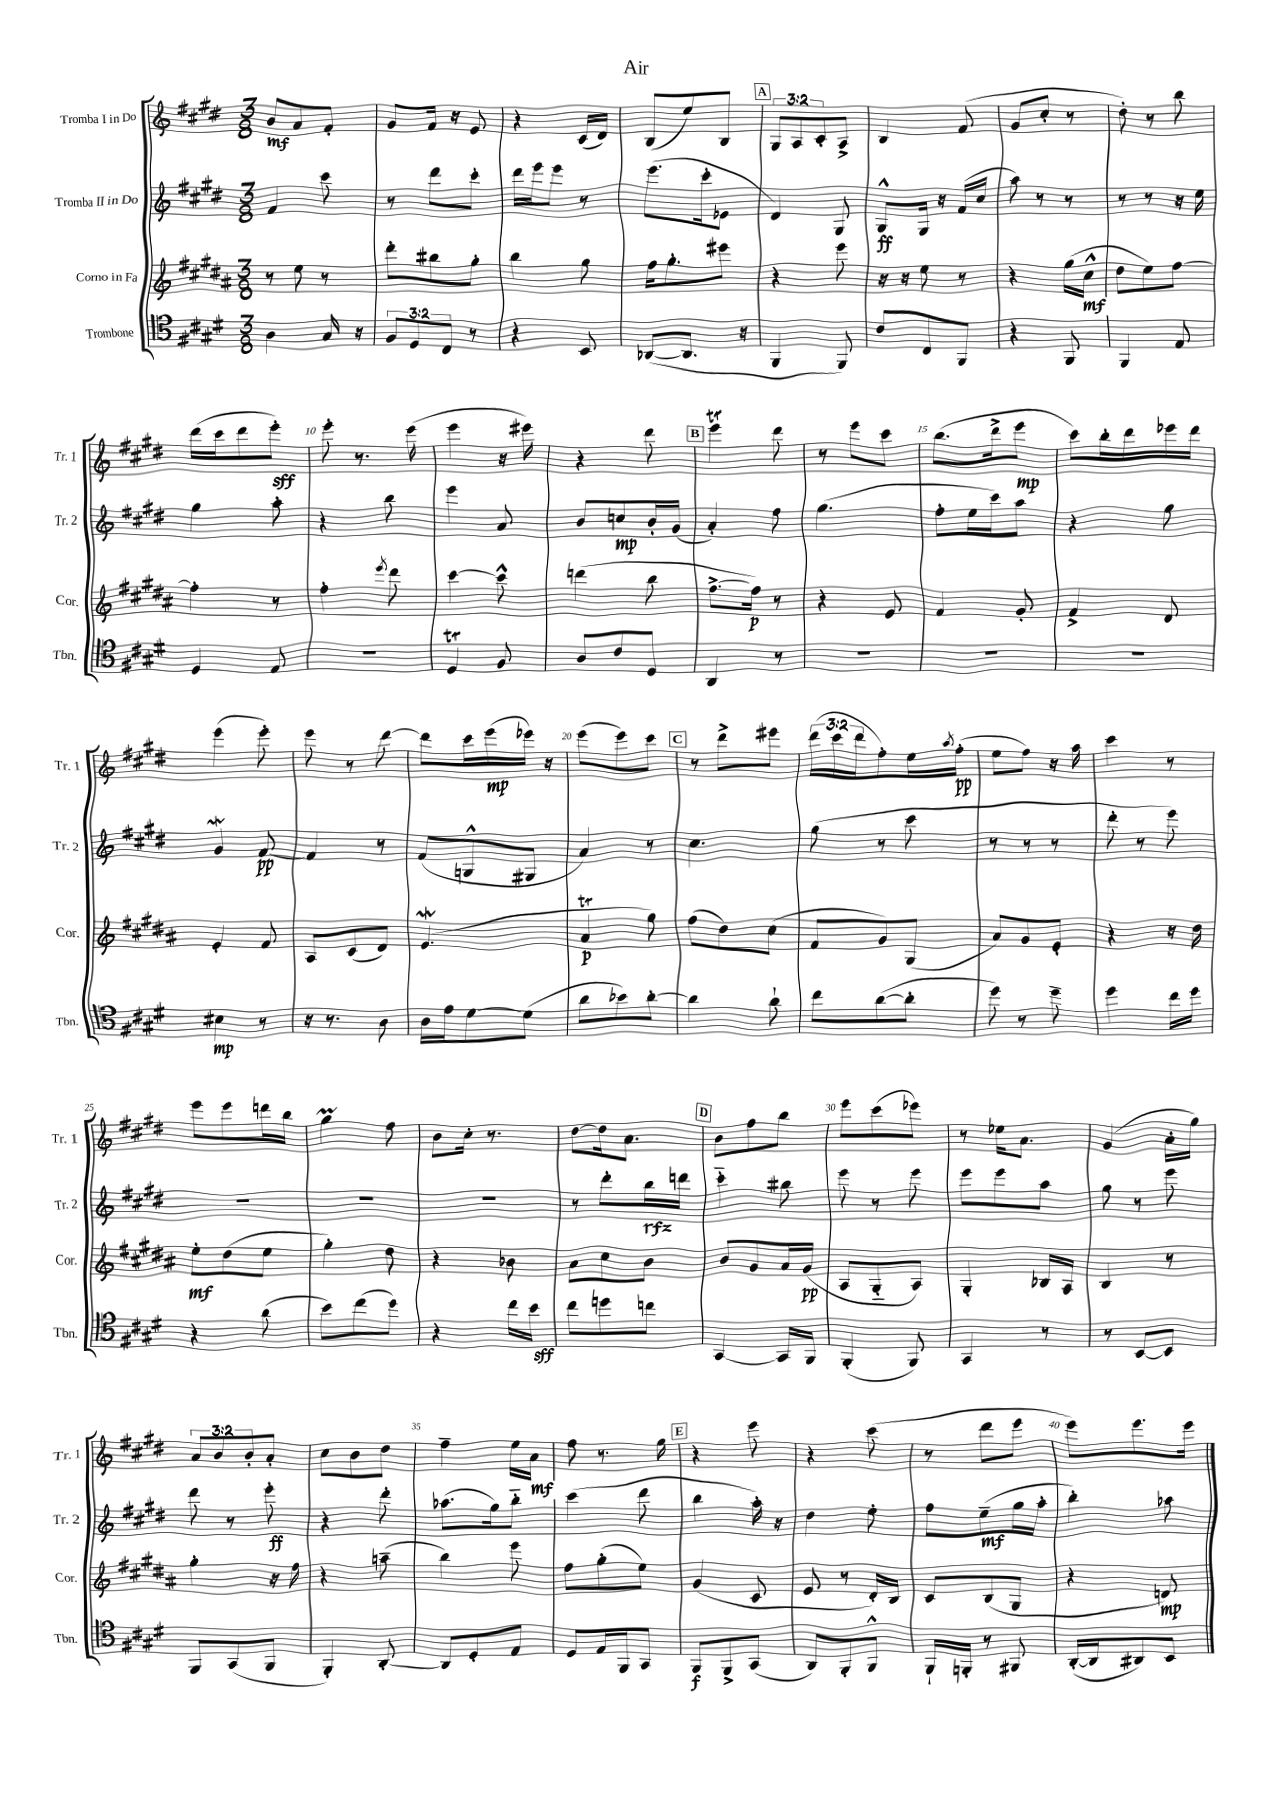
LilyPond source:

\header { title = "Air" }
<<
\new StaffGroup <<
\new Staff = "s0" \with { instrumentName = "Tromba I in Do" shortInstrumentName = "Tr. 1" } {
    \clef treble \key e \major \numericTimeSignature \time 3/8 \override Staff.TupletNumber.text = #tuplet-number::calc-fraction-text
    b'8\mf a'8 fis'8-. |
    gis'8 fis'16 r16 e'8 |
    r4 cis'16( dis'16) |
    b8( e''8) b8 |
    \mark \markup { \box "A" } \tuplet 3/2 { gis8 a8 cis'8-. } a8-> |
    b4 fis'8( |
    gis'8 cis''8-. r8 |
    dis''8-.) r8 b''8 |
    dis'''16( cis'''16 dis'''8 e'''8-.\sff) |
    e'''8-. r8. e'''16( |
    e'''4 r16 eis'''16) |
    r4 dis'''8 |
    \mark \markup { \box "B" } e'''4\trill dis'''8 |
    r8 e'''8 cis'''8 |
    b''8.( dis'''16-> e'''8\mp |
    cis'''8) b''16-. dis'''16 ees'''16 dis'''16 |
    e'''4( e'''8-.) |
    e'''8 r8 dis'''8~ |
    dis'''8 cis'''16 e'''16\mp( ees'''16) r16 |
    e'''8( e'''8) cis'''8 |
    \mark \markup { \box "C" } r8 dis'''8-> eis'''8 |
    \tuplet 3/2 { dis'''16( cis'''16 dis'''16 } fis''8-.) e''16 \acciaccatura { a''8 } fis''16-.\pp( |
    e''8 fis''8) r16 a''16 |
    cis'''4 r8 |
    e'''8 e'''8 d'''16 b''16 |
    gis''4\prall fis''8 |
    b'8 cis''16-. r8. |
    dis''8~ dis''16 a'8. |
    \mark \markup { \box "D" } b'8 fis''8 b''8 |
    e'''8 cis'''8( ees'''8) |
    r8 ees''16 a'8. |
    gis'4( a'16-. gis''16) |
    \tuplet 3/2 { a'8 b'8 b'8-. } a'8-. |
    cis''8 b'8 dis''8 |
    fis''4-- e''16 a'16\mf |
    fis''8 r8. gis''16 |
    \mark \markup { \box "E" } r4 e'''8 |
    r4 cis'''8( |
    r8 dis'''8 e'''8 |
    e'''8) e'''8. e'''16 \bar "|." |
}
\new Staff = "s1" \with { instrumentName = "Tromba II in Do" shortInstrumentName = "Tr. 2" } {
    \clef treble \key e \major \numericTimeSignature \time 3/8
    fis'4 cis'''8 |
    r8 dis'''8 cis'''8-. |
    dis'''16 e'''16 e'''8 r8 |
    e'''8.( cis'''16-. ees'8 |
    \mark \markup { \box "A" } dis'4) gis8 |
    gis8-^\ff gis16 r16 fis'16( cis''16 |
    a''8) r8 r8 |
    r8 r8 r16 e''16 |
    gis''4 a''8-. |
    r4 b''8 |
    e'''4 a'8 |
    b'8 c''8\mp b'16-. gis'16( |
    \mark \markup { \box "B" } a'4-.) fis''8 |
    gis''4.( |
    fis''8-. e''16 cis'''16) a''8 |
    r4 gis''8 |
    gis'4\mordent fis'8~\pp |
    fis'4 r8 |
    fis'8( g8-^ gis8 |
    a'4) r8 |
    \mark \markup { \box "C" } cis''4. |
    gis''8( r8 cis'''8 |
    r8 r8 r8 |
    dis'''8-. r8 e'''8) |
    R4. |
    R4. |
    R4. |
    r8 dis'''8-. b''16\rfz d'''16 |
    \mark \markup { \box "D" } cis'''4-_ bis''8 |
    e'''8 r8 e'''8 |
    e'''8 e'''8 a''8 |
    gis''8 r8 e'''8 |
    dis'''8 r8 e'''8-.\ff |
    r4 dis'''8-. |
    aes''8.( gis''16) b''8-_ |
    cis'''4( dis'''8 |
    \mark \markup { \box "E" } b''4 a''16-.) r16 |
    dis''4 e''8-. |
    fis''8 e''8--\mf( gis''16 a''16-. |
    b''4-.) aes''8 \bar "|." |
}
\new Staff = "s2" \with { instrumentName = "Corno in Fa" shortInstrumentName = "Cor." } {
    \clef treble \key b \major \numericTimeSignature \time 3/8
    r8 e''8 r8 |
    dis'''8-. bis''8 gis''8-. |
    b''4 gis''8 |
    fis''16 gis''8.-. eis'''8 |
    \mark \markup { \box "A" } r4 e'''8 |
    r16 r16 e''8 r8 |
    r4 gis''16( cis''16-^\mf |
    dis''8 e''8) fis''8~ |
    fis''4-. r8 |
    fis''4-. \acciaccatura { e'''8 } dis'''8 |
    cis'''4~ cis'''8-^ |
    d'''4( b''8 |
    \mark \markup { \box "B" } fis''8.~-> fis''16\p) r8 |
    r4 e'8 |
    fis'4 gis'8-. |
    fis'4-> dis'8 |
    e'4-. fis'8 |
    ais8 cis'8( dis'8) |
    e'4.\mordent( |
    ais'4\trill\p gis''8) |
    \mark \markup { \box "C" } fis''8( dis''8) cis''8( |
    fis'8 gis'8) gis8( |
    ais'8) gis'8 e'8-. |
    r4 r16 dis''16 |
    e''8-.\mf dis''8( e''8 |
    gis''4-.) dis''8 |
    r4 bes'8 |
    ais'8 cis''8 b'8 |
    \mark \markup { \box "D" } b'8 gis'8 ais'16 gis'16\pp( |
    ais8 gis8-_ ais8) |
    gis4-. bes16 ais16 |
    b4 r8 |
    gis''4-. r16 fis''16 |
    r4 a''8--( |
    b''4) e'''8 |
    fis''8 gis''8-.( e''8) |
    \mark \markup { \box "E" } gis'4( cis'8 |
    e'8 r8 dis'16-.) b16 |
    cis'8 b8( gis8 |
    r4 d'8\mp) \bar "|." |
}
\new Staff = "s3" \with { instrumentName = "Trombone" shortInstrumentName = "Tbn." } {
    \clef tenor \key e \major \numericTimeSignature \time 3/8 \override Staff.TupletNumber.text = #tuplet-number::calc-fraction-text
    a4 gis16 r16 |
    \tuplet 3/2 { fis8 dis8 cis8 } r8 |
    r4 b,8 |
    aes,8~( aes,8. r16 |
    \mark \markup { \box "A" } fis,4 fis,8) |
    cis'8 cis8 fis,8 |
    r4 fis,8 |
    fis,4 e8 |
    dis4 e8 |
    R4. |
    dis4\trill fis8 |
    a8 cis'8 dis8 |
    \mark \markup { \box "B" } a,4 r8 |
    R4. |
    R4. |
    R4. |
    bis4\mp r8 |
    r16 r8. a8 |
    a16 e'16 dis'8~ dis'8( |
    a'8 bes'8) a'8~-. |
    \mark \markup { \box "C" } a'4 a'8-! |
    cis''8 a'8~( a'8-. |
    dis''8) r8 dis''8-- |
    dis''4 cis''16 dis''16 |
    r4 a'8( |
    b'8) cis''8( dis''8) |
    r4 cis''16 b'16\sff |
    cis''8 d''8 c''8 |
    \mark \markup { \box "D" } gis,4~ gis,16 fis,16 |
    fis,4-.( fis,8) |
    gis,4 r8 |
    r8 b,8~ b,8 |
    fis,8 gis,8( fis,8 |
    fis,4-.) a,8~-. |
    a,8 dis8-. e8 |
    dis8 e16 fis,16 gis,8 |
    \mark \markup { \box "E" } fis,8\f fis,8-> gis,8( |
    a,8) fis,8-. fis,8-^ |
    fis,16-! f,16-. r8 fis,8 |
    a,16~-.( a,16 ais,8) b,8 \bar "|." |
}
>>
>>
\layout { \context { \Score \override BarNumber.break-visibility = ##(#f #t #t) barNumberVisibility = #(every-nth-bar-number-visible 5) } }
